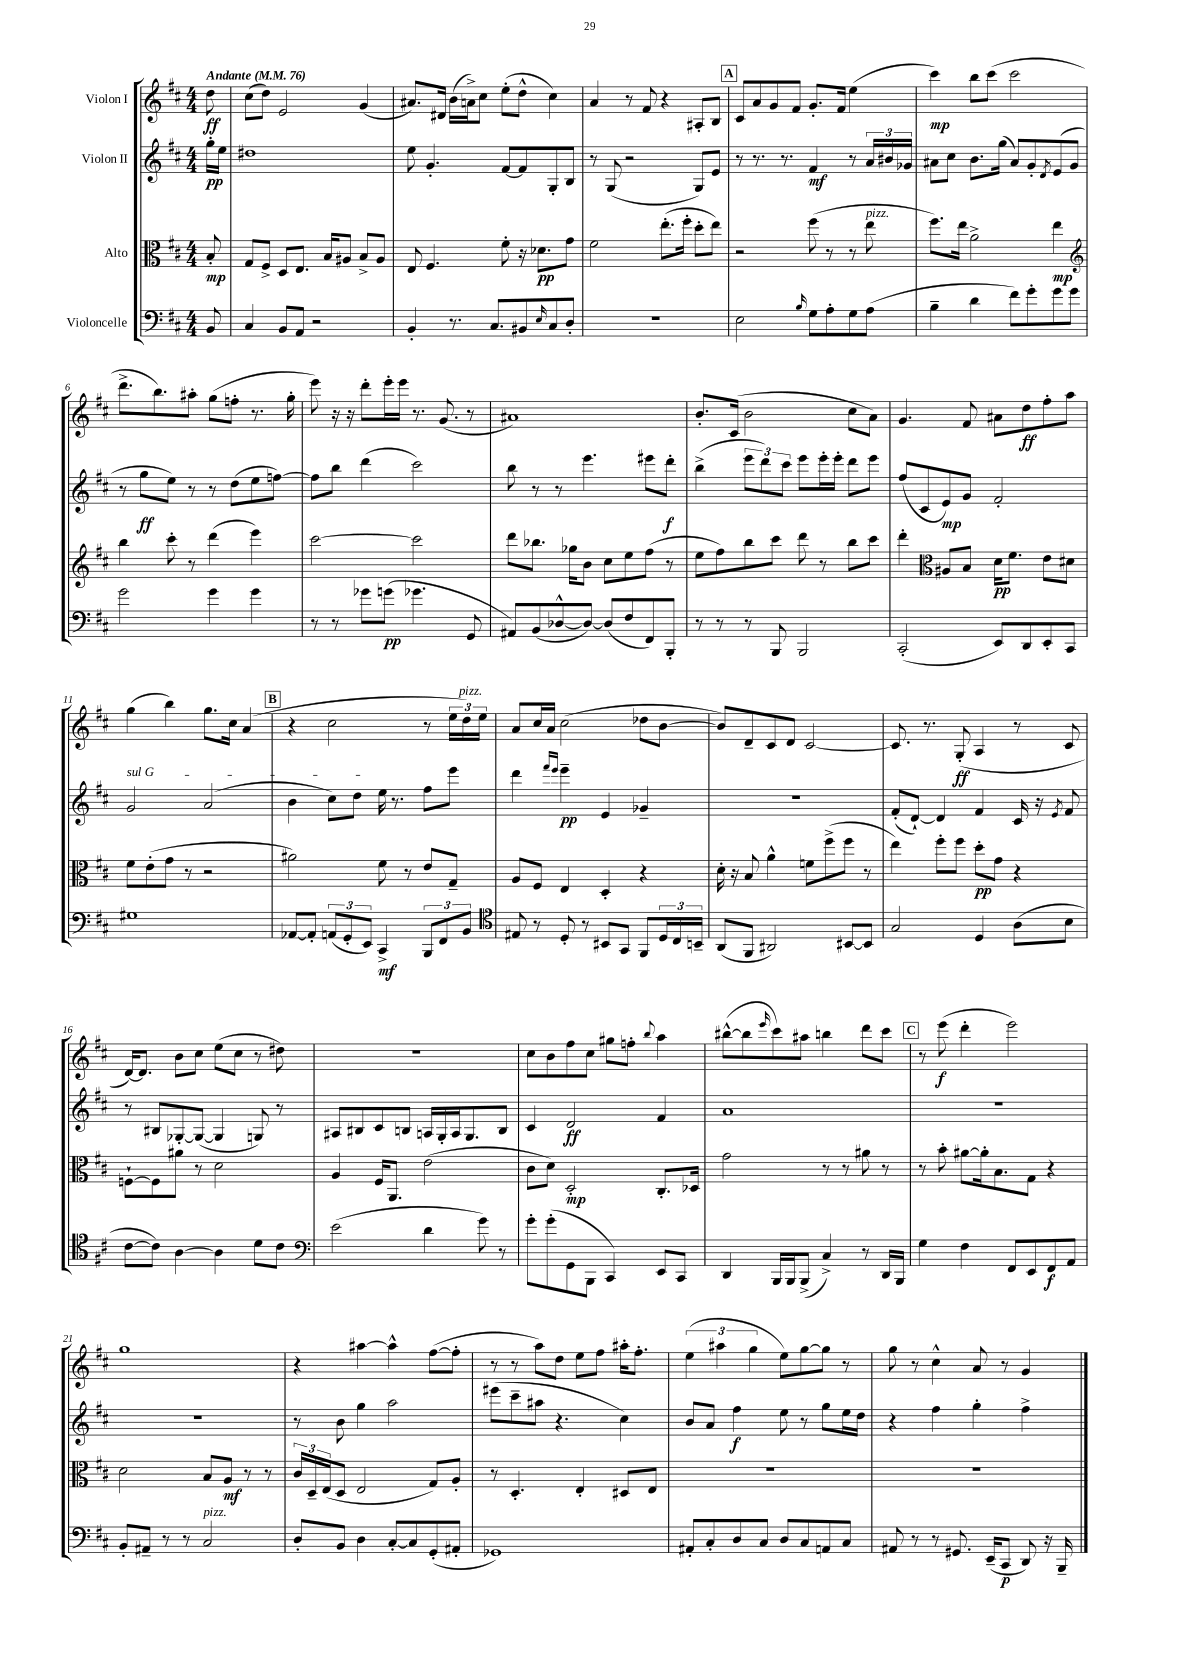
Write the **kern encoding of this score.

**kern	**kern	**kern	**kern
*staff4	*staff3	*staff2	*staff1
*clefF4	*clefC3	*clefG2	*clefG2
*k[f#c#]	*k[f#c#]	*k[f#c#]	*k[f#c#]
*M4/4	*M4/4	*M4/4	*M4/4
*MM76	*MM76	*MM76	*MM76
8BB	8B'	16gg'	8dd
.	.	16ee	.
=	=	=	=
4C#	8G	1dd#	(8cc#
.	8F#^	.	8dd)
8BB	8D	.	2e
8AA	8.E	.	.
2r	.	.	.
.	16B	.	.
.	8A#	.	.
.	8B^	.	(4g
.	8A#	.	.
=	=	=	=
4BB'	8E	8ee	8.a#)
.	4.F#	4.g'	.
.	.	.	16d#
8.r	.	.	(16b
.	.	.	16a^)
.	.	.	8cc#
8.C#	.	.	.
.	8f#'	[8f#	(8ee'
8BB#	16r	8f#]	8dd^^
.	8.d-	.	.
16qqE	.	.	.
8C#	.	8G'	4cc#)
8D'	8g	8B	.
=	=	=	=
1r	2f#	8r	4a
.	.	(8G	.
.	.	2r	8r
.	.	.	8f#
.	(8.ee'	.	4r
.	16ff#'	.	.
.	8dd'	8G)	8A#'
.	8ee)	8e	8B
=	=	=	=
2E	2r	8r	8c#
.	.	8.r	8a
.	.	.	8g
.	.	8.r	.
.	.	.	8f#
16qqB	.	.	.
8G	(8ff#	4f#	8.g'
8A'	8r	.	.
.	.	.	16f#
8G	8r	8r	(4ee
(8A	8ee	24a	.
.	.	24b#	.
.	.	24g-	.
=	=	=	=
4B~	8.ff#)	8a#	4ccc#)
.	.	8cc#	.
.	16ee	.	.
4d	2a^	8.b	8bb
.	.	.	(8ccc#
.	.	(16gg	.
8f#)	.	8a#)	2ccc#
8g'	.	8g'	.
.	.	8qd	.
8g	4ee	(8e	.
8g	.	8g	.
=	=	=	=
*	*clefG2	*	*
2g	4bb	8r	8.ddd^
.	.	8gg	.
.	.	.	8.bb)
.	8ccc#'	8ee)	.
.	8r	8r	8aa#'
4g	(4ddd	8r	(8gg
.	.	(8dd	8ff'
4g	4eee)	8ee	8.r
.	.	[8ff)	.
.	.	.	16gg'
=	=	=	=
8r	[2ccc#	8ff]	8eee)
8r	.	8bb	16r
.	.	.	16r
8g-	.	(4ddd	8ddd'
(8g	.	.	16eee'
.	.	.	16eee
4.g-	2ccc#]	2ccc#)	8.r
.	.	.	(8.g
8GG	.	.	8r
=	=	=	=
8AA#)	8ddd	8bb	1a#)
(8BB	8.bb-	8r	.
[8D-^^	.	8r	.
.	16gg-	.	.
8D-_)	8b	4.eee	.
(8D-]	8cc#	.	.
8F#	8ee	.	.
8FF#)	(8ff#	8eee#	.
8BBB'	8r	8ddd'	.
=	=	=	=
8r	8ee	(4bb^	8.b'
8r	8ff#)	.	.
.	.	.	(16c#
8r	8bb	12eee	2b
.	.	12ddd)	.
8BBB	8ccc#	.	.
.	.	12ccc#	.
2BBB	8ddd	8eee	.
.	8r	16eee'	.
.	.	16eee'	.
.	8bb	8ddd	8cc#
.	8ccc#	8eee	8a)
=	=	=	=
(2CC#'	4ddd'	(8ff#	4.g
.	.	8c#	.
*	*clefC3	*	*
.	8A#	8e)	.
.	8B	8g	8f#
8EE)	16d	2f#'	8a#
.	8.f#	.	.
8DD	.	.	8dd
8EE'	8e	.	8ff#'
8CC#	8d#	.	8aa
=	=	=	=
1G#	8f#	2g	(4gg
.	(8e'	.	.
.	8g	.	4bb)
.	8r	.	.
.	2r	(2a	8.gg
.	.	.	16cc#
.	.	.	(4a
=	=	=	=
[8AA-	2a#)	4b	4r
8AA-']	.	.	.
(12AA	.	8cc#)	2cc#
12GG'	.	.	.
.	.	8dd	.
12EE)	.	.	.
4CC#^	8f#	16ee	.
.	.	8.r	.
.	8r	.	.
12BBB	8e	8ff#	8r
12FF#	.	.	.
.	8G~	8eee	24ee
12BB	.	.	24dd)
.	.	.	24ee
=	=	=	=
*clefC4	*	*	*
8E#	8A	4ddd	8a
8r	8F#	.	16cc#
.	.	.	16a
.	.	16qqfff#	.
.	.	16qqeee	.
8D'	4E	4eee~	(2cc#
8r	.	.	.
8BB#	4D'	4e	.
8GG	.	.	.
8FF#	4r	4g-~	8dd-
24D	.	.	[8b
24C#	.	.	.
24BB~	.	.	.
=	=	=	=
(8AA	16d'	1r	8b])
.	16r	.	.
8FF#	8B	.	8d~
2AA#)	4a^^	.	8c#
.	.	.	8d
.	8f	.	[2c#
.	(8ff#^	.	.
[8BB#	8ff#	.	.
8BB#]	8r	.	.
=	=	=	=
2G	4ee)	(8f#'	8.c#]
.	.	[8d`)	.
.	.	.	8.r
.	8ff#'	4d]	.
.	8ff#	.	(8G'
4D	8dd'	4f#	4A
.	8g	.	.
(8A	4r	16c#	8r
.	.	16r	.
.	.	8qe	.
8B	.	8f#	8c#
=	=	=	=
[8c#	[8F`	8r	[16d)
.	.	.	8.d]
8c#])	8F]	8B#	.
[4A	8a#	[8G-'	8b
.	8r	(8G-_	8cc#
4A]	2d	4G-]	(8ee
.	.	.	8cc#
8d	.	8G)	8r
8c#	.	8r	8dd#)
=	=	=	=
*clefF4	*	*	*
(2e	4A	8A#	1r
.	.	8B#	.
.	16F#	8c#	.
.	8.AA	.	.
.	.	8B	.
4d	(2e	16A	.
.	.	16G'	.
.	.	16A	.
.	.	8.G	.
8g)	.	.	.
8r	.	8B	.
=	=	=	=
8g'	8c#	4c#	8cc#
(8g'	8d)	.	8b
8GG	2D'	2d	8ff#
8BBB	.	.	8cc#
4CC#)	.	.	8gg#
.	.	.	8ff'
.	.	.	8qqbb
8EE	8.C#'	4f#	4aa
8CC#	.	.	.
.	16D-	.	.
=	=	=	=
4DD	2g	1a	([8bb#^^
.	.	.	8bb#]
.	.	.	16qqeee
16BBB	.	.	8ccc#)
16BBB	.	.	.
(8BBB^	.	.	8aa#
4C#^)	8r	.	4bb
.	8r	.	.
8r	8a#	.	8ddd
16DD	8r	.	8ccc#
16BBB	.	.	.
=	=	=	=
4G	8r	1r	8r
.	8b'	.	(8eee
4F#	[8a#	.	4ddd'
.	16a#']	.	.
.	8.B	.	.
8FF#	.	.	2eee)
8EE	8G	.	.
8FF#	4r	.	.
8AA	.	.	.
=	=	=	=
8BB'	2d	1r	1gg
8AA#~	.	.	.
8r	.	.	.
8r	.	.	.
2C#	8B	.	.
.	8A	.	.
.	8r	.	.
.	8r	.	.
=	=	=	=
8D'	24c#	8r	4r
.	24D~	.	.
.	(24E	.	.
8BB	8D	8b	.
4D	2E	4gg	[4aa#
[8C#'	.	2aa	4aa#^^]
8C#]	.	.	.
(8GG'	8G)	.	([8ff#
8AA#'	8A'	.	8ff#']
=	=	=	=
1GG-)	8r	(8eee#	8r
.	4.D'	8ccc#~	8r
.	.	8aa#	8aa)
.	.	4.r	8dd
.	4E'	.	8ee
.	.	.	8ff#
.	8D#	4cc#)	16aa#'
.	.	.	8.ff#'
.	8E	.	.
=	=	=	=
8AA#'	1r	8b	(6ee
8C#'	.	8a	.
.	.	.	6aa#
8D	.	4ff#	.
.	.	.	6gg
8C#	.	.	.
8D	.	8ee	8ee)
8C#	.	8r	[8gg
8AA	.	8gg	8gg]
8C#	.	16ee	8r
.	.	16dd	.
=	=	=	=
8AA#	1r	4r	8gg
8r	.	.	8r
8r	.	4ff#	4cc#^^
8.GG#	.	.	.
.	.	4gg'	8a
(16EE~	.	.	.
8CC#	.	.	8r
8DD)	.	4ff#^	4g
16r	.	.	.
16BBB~	.	.	.
==	==	==	==
*-	*-	*-	*-
